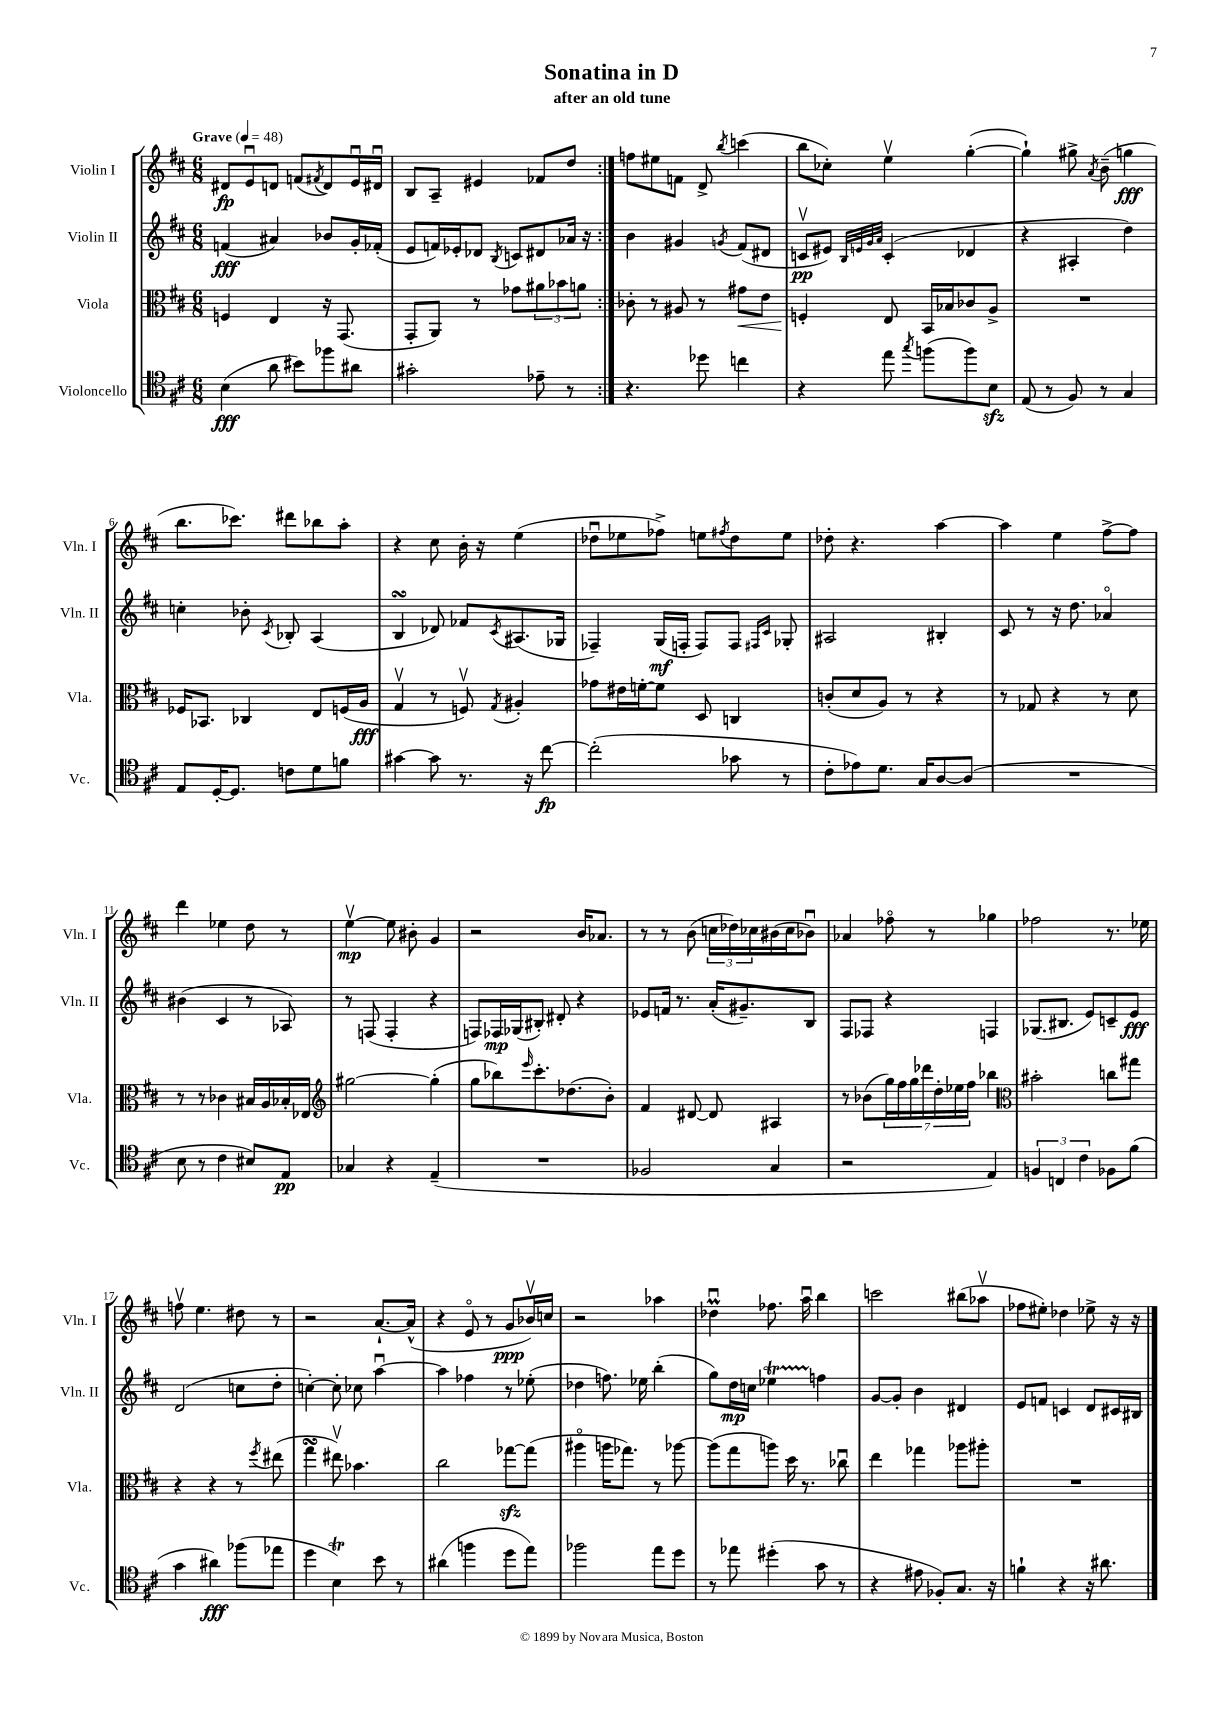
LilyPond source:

\header { title = "Sonatina in D" subtitle = "after an old tune" }
<<
\new StaffGroup <<
\new Staff = "s0" \with { instrumentName = "Violin I" shortInstrumentName = "Vln. I" } {
    \clef treble \key d \major \numericTimeSignature \time 6/8 \tempo "Grave" 4 = 48
    \repeat volta 2 { dis'8\fp e'8\downbow d'8 f'8( \acciaccatura { fis'8 } d'8) e'16\downbow dis'16\downbow |
    b8 a8-- eis'4 fes'8 d''8 | }
    f''8 eis''8 f'8 d'8-> \acciaccatura { b''8 } c'''4( |
    b''8 ces''8-.) e''4\upbow g''4~-.( |
    g''4-!) gis''8-> \acciaccatura { a'8 } b'8--( g''4\fff |
    b''8. ces'''8.) dis'''8 bes''8 a''8-. |
    r4 cis''8 b'16-. r16 e''4( |
    des''8\downbow ees''8 fes''8->) e''8 \acciaccatura { fis''8 } des''8 e''8 |
    des''8-. r4. a''4~ |
    a''4 e''4 fis''8~-> fis''8 |
    d'''4 ees''4 d''8 r8 |
    e''4~\upbow\mp e''8 bis'8-. g'4 |
    r2 b'16 aes'8. |
    r8 r8 b'8( \tuplet 3/2 { c''16 des''16) ces''16 } bis'16( ces''16 bes'8\downbow) |
    aes'4 fes''8\flageolet r8 ges''4 |
    fes''2 r8. ees''16 |
    f''8\upbow e''4. dis''8 r8 |
    r2 a'8.~-! a'16-^( |
    r4 e'8\flageolet r8 g'8\ppp bes'16\upbow) c''16 |
    r2 aes''4 |
    des''4\downbow\prall fes''8. a''16\downbow b''4 |
    c'''2 bis''8( aes''8\upbow |
    fes''8 eis''8-.) des''4 ees''8-> r16 r16 \bar "|." |
}
\new Staff = "s1" \with { instrumentName = "Violin II" shortInstrumentName = "Vln. II" } {
    \clef treble \key d \major \numericTimeSignature \time 6/8
    \repeat volta 2 { f'4\fff( ais'4) bes'8 g'16-. fes'16-.( |
    e'8 f'16) ees'16-. des'8 \acciaccatura { b8 } c'8 dis'8 aes'16 r16 | }
    b'4 gis'4 \acciaccatura { g'8 } fis'8( dis'8 |
    c'8\upbow\pp eis'8) \grace { b32 e'32 g'32 a'32 } c'4-.( des'4 |
    r4 ais4-. d''4) |
    c''4-. bes'8-. \acciaccatura { cis'8 } bes8-. a4( |
    b4\turn des'8) fes'8 \acciaccatura { cis'8 } ais8.( ges16 |
    fes4--) g16\mf( f16-. f8) f8 \grace { fis16 cis'16 } ges8-. |
    ais2 bis4-. |
    cis'8 r8 r16 d''8. aes'4\flageolet |
    bis'4( cis'4 r8 aes8) |
    r8 f8( f4-. r4 |
    f8) fes16\mp ges16( bis8-.) dis'8-. r4 |
    ees'8 f'16 r8. a'16-.( gis'8.--) b8 |
    fis8 fes8 r4 f4 |
    ges8.( bis8. e'8) c'8-- e'8\fff |
    d'2( c''8 d''8-. |
    c''4~-.) c''8-. ces''8 a''4~\downbow |
    a''4 fes''4 r8 ees''8-.( |
    des''4 f''8.) ees''16 b''4-.( |
    g''8) d''16\mp c''16 ees''4\startTrillSpan f''4\stopTrillSpan |
    g'8~ g'8-. b'4 dis'4 |
    e'8 f'8 c'4 d'8 cis'16 bis16 \bar "|." |
}
\new Staff = "s2" \with { instrumentName = "Viola" shortInstrumentName = "Vla." } {
    \clef alto \key d \major \numericTimeSignature \time 6/8
    \repeat volta 2 { f4 e4 r16 g,8.( |
    g,8-. a,8) r8 ges'8 \tuplet 3/2 { ais'8 bes'8 a'8 } | }
    ces'8-. r8 ais8 r8 gis'8\< e'8 |
    f4-.\! e8 b,16 bes16 ces'8 a8-> |
    R2. |
    fes16 bes,8. ces4 e8 f16( a16\fff |
    g4\upbow r8 f8\upbow) \acciaccatura { g8 } ais4-. |
    ges'8 eis'16 f'16~-. f'8 d8 c4 |
    c'8-.( d'8 a8) r8 r4 |
    r8 ges8 r4 r8 d'8 |
    r8 r8 ces'4 bis16 a16 bes16-. ees16 |
    \clef treble gis''2~ gis''4-.( |
    g''8 bes''8) \grace { e'''16 } cis'''8.-. des''8.( b'8-.) |
    fis'4 dis'8~ dis'8 ais4 |
    r8 bes'8( \tuplet 7/4 { g''16) fis''16 g''16 des'''16 d''16-. ees''16 fis''16 } bes''4 |
    \clef alto bis'2-. c''8 gis''8 |
    r4 r4 r8 \acciaccatura { fis''8 } eis''8( |
    g''4\turn eis''8\upbow) bes'4. |
    cis''2 ges''8~\sfz ges''8( |
    ais''4\flageolet a''16 ges''8.) r8 aes''8~ |
    aes''8( g''8 a''8) d''16 r8. ces''8\downbow |
    e''4 ges''4 aes''8 ais''8-. |
    R2. \bar "|." |
}
\new Staff = "s3" \with { instrumentName = "Violoncello" shortInstrumentName = "Vc." } {
    \clef tenor \key d \major \numericTimeSignature \time 6/8
    \repeat volta 2 { b4\fff( a'8 bis'8) fes''8 ais'8 |
    gis'2-. ees'8-- r8 | }
    r4. des''8 c''4 |
    r4 e''8 \acciaccatura { g''8 } f''8( f''8) b8\sfz |
    e8( r8 fis8) r8 g4 |
    e8 d16~-. d8. c'8 d'8 f'8 |
    gis'4~ gis'8 r8. r16 cis''8~\fp |
    cis''2-.( ges'8 r8 |
    cis'8-. ees'8) d'8. g16 a8~ a8( |
    R2. |
    b8 r8 cis'4 bis8) e8\pp |
    ges4 r4 e4--( |
    R2. |
    fes2 g4 |
    r2 e4) |
    \tuplet 3/2 { f4 c4 cis'4 } fes8 fis'8( |
    g'4 ais'4\fff) fes''8( ees''8 |
    d''4 b4\trill) b'8 r8 |
    ais'4( f''4 d''8 e''8) |
    fes''2 e''8 d''8 |
    r8 ees''8 dis''4-.( g'8 r8 |
    r4 eis'8 fes8-.) g8. r16 |
    f'4-! r4 r16 ais'8. \bar "|." |
}
>>
>>
